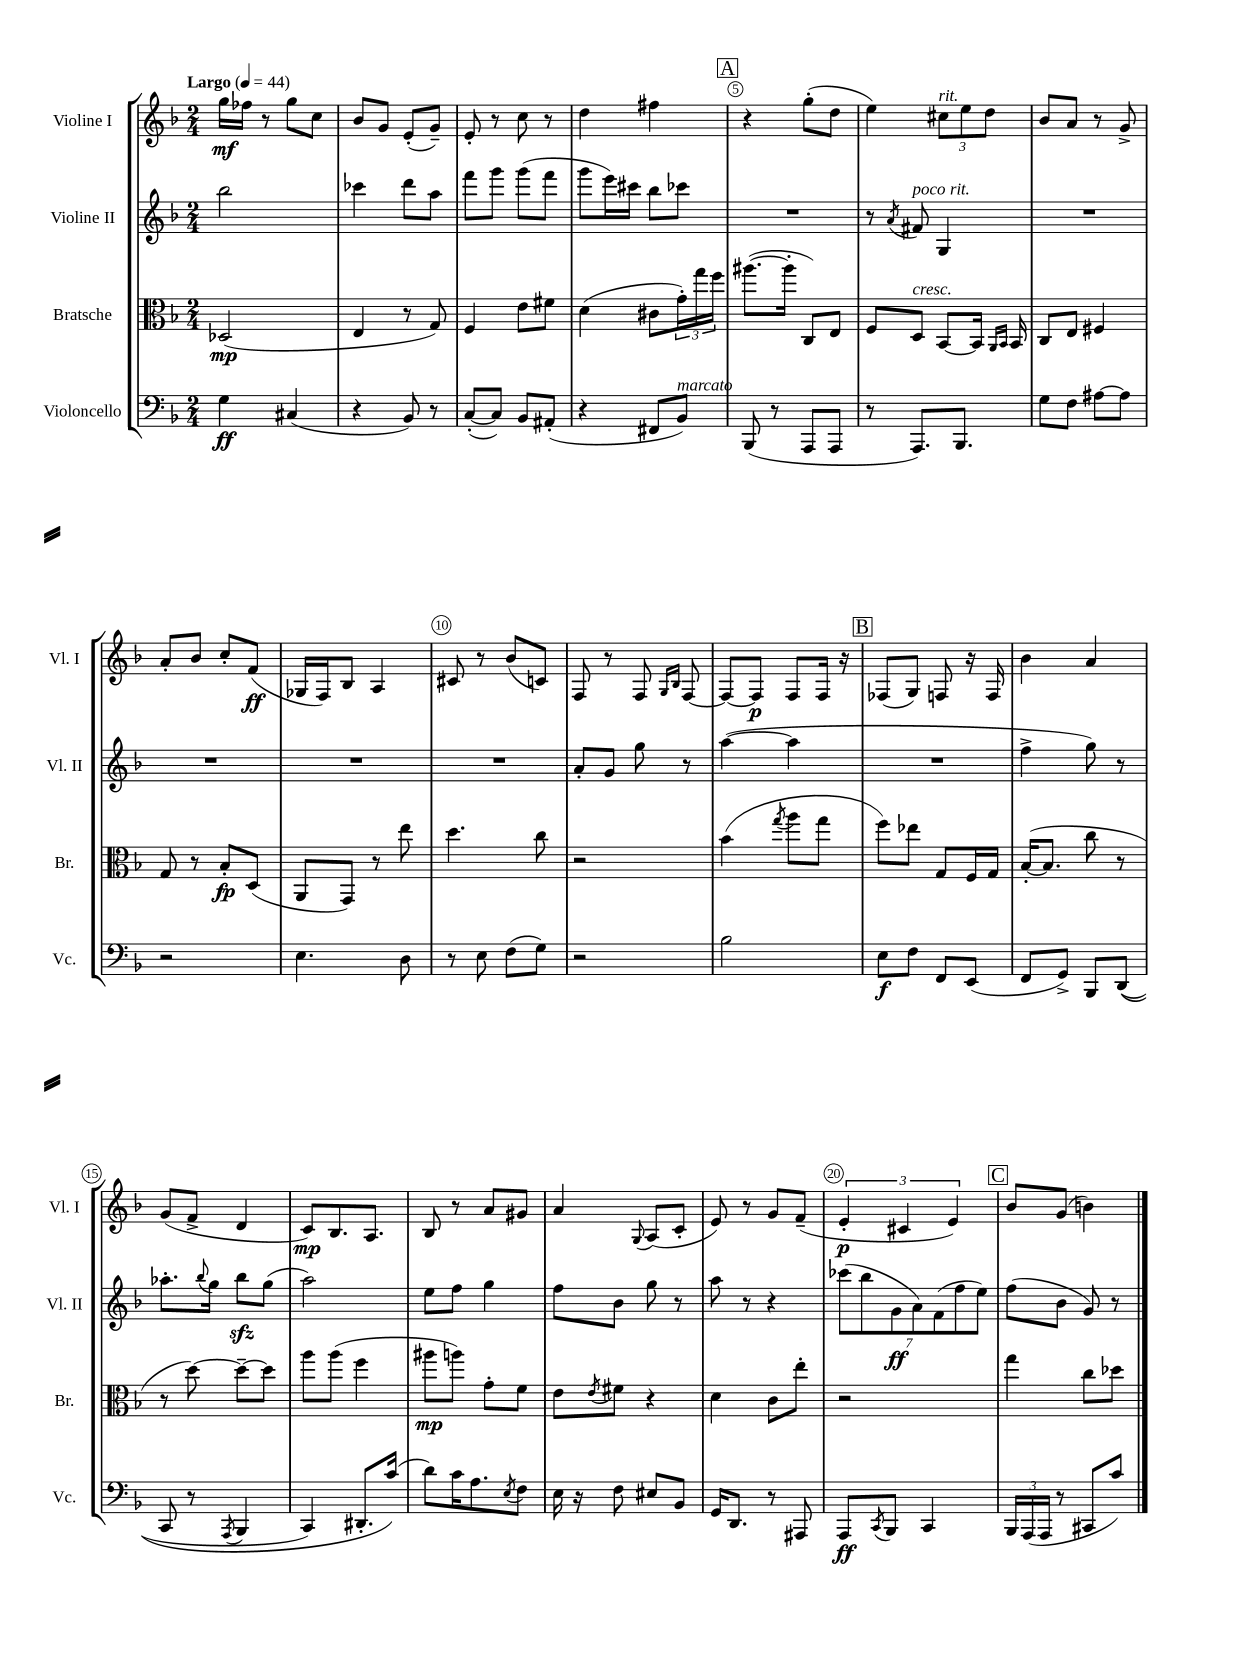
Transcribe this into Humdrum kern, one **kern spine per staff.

**kern	**dynam	**kern	**dynam	**kern	**dynam	**kern	**dynam
*part4	*part4	*part3	*part3	*part2	*part2	*part1	*part1
*staff4	*staff4	*staff3	*staff3	*staff2	*staff2	*staff1	*staff1
*I"Violoncello	*	*I"Bratsche	*	*I"Violine II	*	*I"Violine I	*
*I'Vc.	*	*I'Br.	*	*I'Vl. II	*	*I'Vl. I	*
*clefF4	*	*clefC3	*	*clefG2	*	*clefG2	*
*k[b-]	*	*k[b-]	*	*k[b-]	*	*k[b-]	*
*M2/4	*	*M2/4	*	*M2/4	*	*M2/4	*
*MM44	*	*MM44	*	*MM44	*	*MM44	*
=1	=1	=1	=1	=1	=1	=1	=1
!	!	!	!	!	!	!LO:TX:a:B:t=Largo	!
4G\	ff	(2D-X/	mp	2bb-\	.	16gg\LL	mf
.	.	.	.	.	.	16ff-X\JJ	.
.	.	.	.	.	.	8r	.
(4C#X/	.	.	.	.	.	8gg\L	.
.	.	.	.	.	.	8cc\J	.
=2	=2	=2	=2	=2	=2	=2	=2
4r	.	4E/	.	4ccc-X\	.	8b-/L	.
.	.	.	.	.	.	8g/J	.
8BB-/)	.	8r	.	8ddd\L	.	(8e'/L	.
8r	.	8G/)	.	8aa\J	.	8g~/J)	.
=3	=3	=3	=3	=3	=3	=3	=3
([8C'/L	.	4F/	.	8fff\L	.	8e'/	.
8C/J])	.	.	.	8ggg\J	.	8r	.
8BB-/L	.	8e\L	.	(8ggg\L	.	8cc\	.
(8AA#X'/J	.	8f#X\J	.	8fff\J	.	8r	.
=4	=4	=4	=4	=4	=4	=4	=4
4r	.	(4d\	.	8ggg\L	.	4dd\	.
.	.	.	.	16eee\L)	.	.	.
.	.	.	.	16ccc#X\JJ	.	.	.
8FF#X/L	.	8c#X\L	.	8bb-\L	.	4ff#X\	.
!LO:TX:a:i:t=marcato	!	!	!	!	!	!	!
8BB-/J)	.	24g'\L)	.	8ccc-X\J	.	.	.
.	.	24gg\	.	.	.	.	.
.	.	24ff\JJ	.	.	.	.	.
!!LO:REH:place=s1:t=A
=5	=5	=5	=5	=5	=5	=5	=5
(8BBB-/	.	([8.aa#X\L	.	2r	.	4r	.
8r	.	.	.	.	.	.	.
.	.	16aa#'\Jk]	.	.	.	.	.
8AAA/L	.	8C/L)	.	.	.	(8gg'\L	.
8AAA/J	.	8E/J	.	.	.	8dd\J	.
=6	=6	=6	=6	=6	=6	=6	=6
8r	.	8F/L	.	8r	.	4ee\)	.
.	.	.	.	8qa/	.	.	.
!	!	!	!	!LO:TX:a:i:t=poco rit.	!	!	!
!	!	!LO:TX:a:i:t=cresc.	!	!	!	!	!
8.AAA/L)	.	8D/J	.	8f#X/	.	.	.
!	!	!	!	!	!	!LO:TX:a:i:t=rit.	!
.	.	[8BB-/L	.	4G/	.	12cc#X\L	.
8.BBB-/J	.	.	.	.	.	.	.
.	.	.	.	.	.	12ee\	.
.	.	16BB-/Jk]	.	.	.	.	.
.	.	.	.	.	.	12dd\J	.
.	.	16qqAA/LL	.	.	.	.	.
.	.	16qqBB-/JJ	.	.	.	.	.
.	.	16BB-/	.	.	.	.	.
=7	=7	=7	=7	=7	=7	=7	=7
8G\L	.	8C/L	.	2r	.	8b-/L	.
8F\J	.	8E/J	.	.	.	8a/J	.
[8A#X\L	.	4F#X/	.	.	.	8r	.
8A#\J]	.	.	.	.	.	8g^/	.
!!LO:LB:g=z
=8	=8	=8	=8	=8	=8	=8	=8
2r	.	8G/	.	2r	.	8a'/L	.
.	.	8r	.	.	.	8b-/J	.
.	.	8B-'/L	fp	.	.	8cc'/L	.
.	.	(8D/J	.	.	.	(8f/J	ff
=9	=9	=9	=9	=9	=9	=9	=9
4.E\	.	8AA/L	.	2r	.	16G-X/LL	.
.	.	.	.	.	.	16F/J)	.
.	.	8GG/J)	.	.	.	8B-/J	.
.	.	8r	.	.	.	4A/	.
8D\	.	8ee\	.	.	.	.	.
=10	=10	=10	=10	=10	=10	=10	=10
8r	.	4.dd\	.	2r	.	8c#X/	.
8E\	.	.	.	.	.	8r	.
(8F\L	.	.	.	.	.	(8b-/L	.
8G\J)	.	8cc\	.	.	.	8cn/J)	.
=11	=11	=11	=11	=11	=11	=11	=11
2r	.	2r	.	8a'/L	.	8F/	.
.	.	.	.	8g/J	.	8r	.
.	.	.	.	8gg\	.	8F/	.
.	.	.	.	.	.	16qqG/LL	.
.	.	.	.	.	.	16qqB-/JJ	.
.	.	.	.	8r	.	[8F/	.
=12	=12	=12	=12	=12	=12	=12	=12
2B-\	.	(4b-\	.	([4aa\	.	8F/L_	.
.	.	.	.	.	.	8F/J]	p
.	.	8qgg/	.	.	.	.	.
.	.	8aa\L	.	4aa\]	.	8F/L	.
.	.	8gg\J	.	.	.	16F/Jk	.
.	.	.	.	.	.	16r	.
!!LO:REH:place=s1:t=B
=13	=13	=13	=13	=13	=13	=13	=13
8E\L	f	8ff\L)	.	2r	.	(8F-X/L	.
8F\J	.	8ee-X\J	.	.	.	8G/J)	.
8FF/L	.	8G/L	.	.	.	8Fn/	.
(8EE/J	.	16F/L	.	.	.	16r	.
.	.	16G/JJ	.	.	.	16F/	.
=14	=14	=14	=14	=14	=14	=14	=14
8FF/L	.	([16B-'/KL	.	4ff^\	.	4b-\	.
.	.	8.B-/J]	.	.	.	.	.
8GG^/J)	.	.	.	.	.	.	.
8BBB-/L	.	8cc\	.	8gg\)	.	4a/	.
((8DD/J	.	8r	.	8r	.	.	.
!!LO:LB:g=z
=15	=15	=15	=15	=15	=15	=15	=15
8CC/	.	8r	.	8.aa-X'\L	.	(8g/L	.
8r	.	[8dd\)	.	.	.	8f^/J	.
.	.	.	.	8qqbb-/	.	.	.
.	.	.	.	16gg\Jk	.	.	.
8qAAA/	.	.	.	.	.	.	.
4BBB-/	.	8dd~\L_	.	8bb-zz\L	.	4d/	.
.	.	8dd\J]	.	(8gg\J	.	.	.
=16	=16	=16	=16	=16	=16	=16	=16
4CC/)	.	8aa\L	.	2aa\)	.	8c/L)	mp
.	.	(8aa\J	.	.	.	8.B-/	.
8.DD#X'/L	.	4ff\	.	.	.	.	.
.	.	.	.	.	.	8.A/J	.
(16c/Jk)	.	.	.	.	.	.	.
=17	=17	=17	=17	=17	=17	=17	=17
8d\L)	.	8aa#X\L	mp	8ee\L	.	8B-/	.
16c\K	.	8aan\J)	.	8ff\J	.	8r	.
8.A\	.	.	.	.	.	.	.
.	.	8g'\L	.	4gg\	.	8a/L	.
8qE/	.	.	.	.	.	.	.
8F\J	.	8f\J	.	.	.	8g#X/J	.
=18	=18	=18	=18	=18	=18	=18	=18
16E\	.	8e\L	.	8ff\L	.	4a/	.
16r	.	.	.	.	.	.	.
.	.	8qe/	.	.	.	.	.
8F\	.	8f#X\J	.	8b-\J	.	.	.
.	.	.	.	.	.	8qqG/	.
8E#X/L	.	4r	.	8gg\	.	(8A/L	.
8BB-/J	.	.	.	8r	.	8c'/J	.
=19	=19	=19	=19	=19	=19	=19	=19
16GG/KL	.	4d\	.	8aa\	.	8e/)	.
8.DD/J	.	.	.	.	.	.	.
.	.	.	.	8r	.	8r	.
8r	.	8c\L	.	4r	.	8g/L	.
8AAA#X/	.	8ee'\J	.	.	.	(8f~/J	.
=20	=20	=20	=20	=20	=20	=20	=20
8AAA/L	ff	2r	.	(14ccc-X\L	.	6e'/	p
.	.	.	.	14bb-\	.	.	.
8qCC/	.	.	.	.	.	.	.
8BBB-/J	.	.	.	.	.	.	.
.	.	.	.	14g\	ff	.	.
.	.	.	.	.	.	6c#X/	.
.	.	.	.	14a\)	.	.	.
4CC/	.	.	.	.	.	.	.
.	.	.	.	(14f\	.	.	.
.	.	.	.	.	.	6e/)	.
.	.	.	.	14ff\	.	.	.
.	.	.	.	14ee\J)	.	.	.
!!LO:REH:place=s1:t=C
=21	=21	=21	=21	=21	=21	=21	=21
24BBB-/LL	.	4gg\	.	(8ff\L	.	8b-/L	.
(24AAA/	.	.	.	.	.	.	.
24AAA/JJ	.	.	.	.	.	.	.
8r	.	.	.	8b-\J	.	(8g/J	.
8CC#X/L	.	8cc\L	.	8g/)	.	4bn\)	.
8c/J)	.	8dd-X\J	.	8r	.	.	.
==	==	==	==	==	==	==	==
*-	*-	*-	*-	*-	*-	*-	*-
